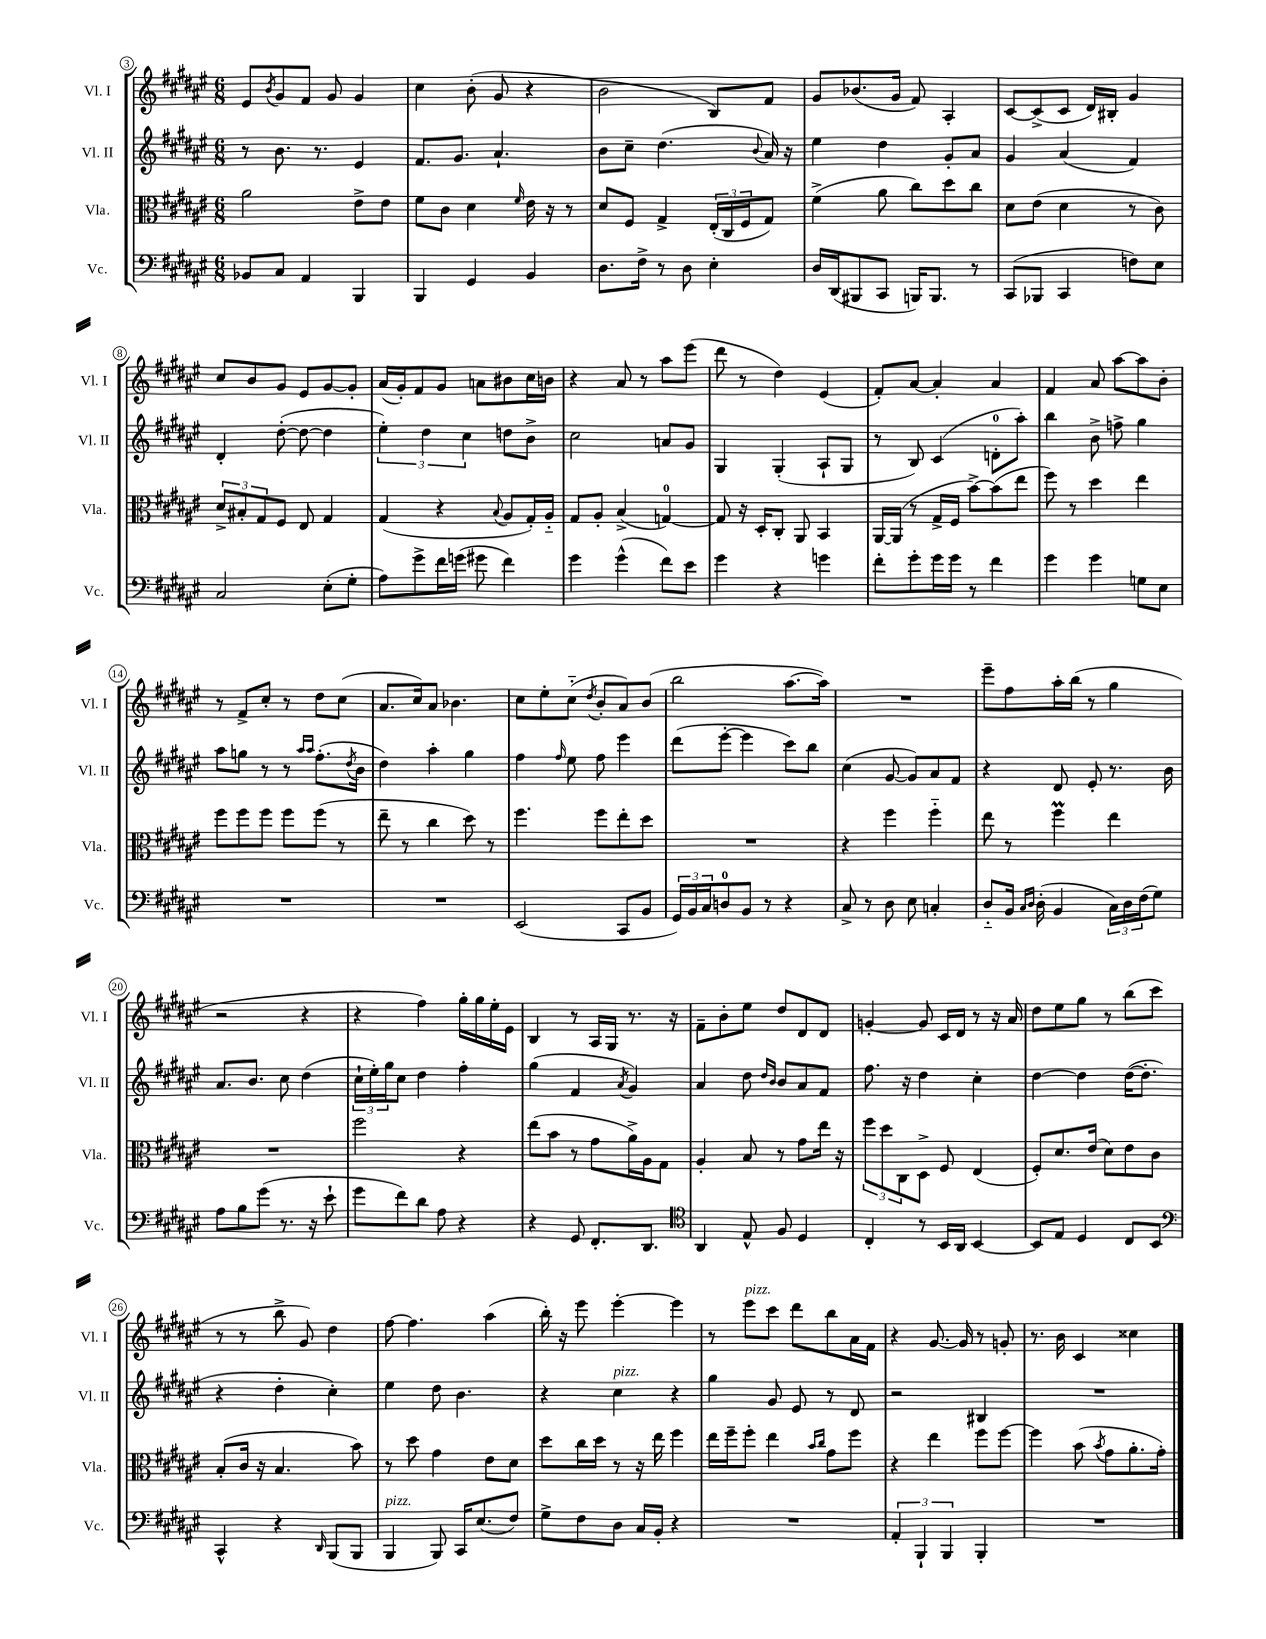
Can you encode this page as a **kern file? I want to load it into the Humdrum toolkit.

**kern	**kern	**kern	**kern
*part4	*part3	*part2	*part1
*staff4	*staff3	*staff2	*staff1
*I"Vc.	*I"Vla.	*I"Vl. II	*I"Vl. I
*I'Vc.	*I'Vla.	*I'Vl. II	*I'Vl. I
*clefF4	*clefC3	*clefG2	*clefG2
*k[f#c#g#d#a#e#]	*k[f#c#g#d#a#e#]	*k[f#c#g#d#a#e#]	*k[f#c#g#d#a#e#]
*M6/8	*M6/8	*M6/8	*M6/8
=3	=3	=3	=3
8BB-X/L	2a#\	8r	8e#/L
.	.	.	8qb/
8C#/J	.	8.b\	8g#/
4AA#/	.	.	8f#/J
.	.	8.r	.
.	.	.	8g#/
4BBB/	8e#^\L	4e#/	4g#/
.	8e#\J	.	.
=4	=4	=4	=4
4BBB/	8f#\L	8.f#/L	4cc#\
.	8c#\J	.	.
.	.	8.g#/J	.
4GG#/	4d#\	.	(8b'\
.	.	4.a#`/	8g#/
.	16qqf#/	.	.
4BB/	16e#\	.	4r
.	16r	.	.
.	8r	.	.
=5	=5	=5	=5
8.D#\L	8d#/L	8b\L	2b\
.	8F#/J	8cc#~\J	.
16F#^\Jk	.	.	.
8r	4G#^/	(4.dd#\	.
8D#\	.	.	.
4E#'\	(24E#'/LL	.	8B/L)
.	24C#/	.	.
.	24F#/J	.	.
.	.	8qqb/	.
.	8G#/J)	16a#/)	8f#/J
.	.	16r	.
=6	=6	=6	=6
16D#/LL	(4f#^\	4ee#\	8g#/L
(16DD#/J	.	.	.
8BBB#X/	.	.	(8.b-X/
8CC#/J	8a#\	4dd#\	.
.	.	.	16g#/Jk
16BBBn/KL)	8cc#\L)	.	8f#/)
8.BBB/J	.	.	.
.	8dd#\	8g#'/L	4A#'/
8r	8cc#\J	8a#/J	.
=7	=7	=7	=7
(8CC#/L	8d#\L	4g#/	[8c#/L
8BBB-X/J	(8e#\J	.	(8c#^/]
4CC#/	4d#\	(4a#/	8c#/J
.	.	.	16d#/LL)
.	.	.	16B#X'/JJ
8Fn\L)	8r	4f#/)	4g#/
8E#\J	8c#\)	.	.
!!LO:LB:g=z
=8	=8	=8	=8
2C#/	12d#^/L	4d#'/	8cc#/L
.	12B#X'/	.	.
.	.	.	8b/
.	12G#/	.	.
.	8F#/J	([8dd#'\	8g#/J
.	8E#/	8dd#\_	8e#/L
(8E#'\L	4G#/	4dd#\]	[8g#/
8G#'\J	.	.	8g#'/J]
=9	=9	=9	=9
8A#\L)	(4G#/	6ee#'\)	(16a#/LL
.	.	.	16g#'/J)
8g#^\	.	.	8f#/
.	.	6dd#\	.
16f#\L	4r	.	8g#/J
(16gn\JJ	.	.	.
.	.	6cc#\	.
8g#X\	.	.	8an\L
.	8qqB/	.	.
4f#\)	8A#/L	8ddn\L	8b#X\
.	16G#'/L)	8b^\J	16cc#\L
.	16A#/JJ	.	16bn\JJ
=10	=10	=10	=10
4g#\	8G#/L	2cc#\	4r
.	8A#'/J	.	.
(4g#^^\	(4B^/	.	8a#/
.	.	.	8r
8f#\L)	[4Gn/)	8an/L	8aa#\L
8e#\J	.	8g#/J	(8eee#\J
=11	=11	=11	=11
4g#\	8G/]	4G#/	8ddd#\
.	16r	.	8r
.	16D#'/KL	.	.
4r	8C#'/J	(4G#'/	4dd#\)
.	8AA#/	.	.
4gn\	4BB/	8A#`/L	(4e#/
.	.	8G#/J	.
=12	=12	=12	=12
8f#'\L	[16AA#/LL	8r	8f#'/L)
.	(16AA#/JJ]	.	.
8g#'\	8r	8B/)	[8a#/J
16g#\L	16G#^/LL	(4c#/	4a#'/]
16g#\JJ	16F#/JJ	.	.
8r	[8b^\L)	.	.
4f#\	(8b\]	8dn'\L	4a#/
.	8ee#\J	8aa#'\J)	.
=13	=13	=13	=13
4g#\	8ff#\)	4bb\	4f#/
.	8r	.	.
4g#\	4dd#\	8b^\	8a#/
.	.	8ffn^\	[8aa#\L
8Gn\L	4ee#\	4gg#\	8aa#\]
8E#\J	.	.	8b'\J
!!LO:LB:g=z
=14	=14	=14	=14
2.r	8ff#\L	8aa#\L	8r
.	8ff#\	8ggn\J	8f#^/L
.	8ff#\J	8r	8cc#'/J
.	8ff#\L	8r	8r
.	.	16qqaa#/LL	.
.	.	16qqaa#/JJ	.
.	(8ff#\J	(8.ff#'\L	8dd#\L
.	8r	.	(8cc#\J
.	.	8qdd#/	.
.	.	16b\Jk	.
=15	=15	=15	=15
2.r	8ee#~\	4dd#\)	8.a#/L
.	8r	.	.
.	.	.	16cc#/k)
.	4cc#\	4aa#'\	8a#/J
.	.	.	4.b-X\
.	8dd#\)	4gg#\	.
.	8r	.	.
=16	=16	=16	=16
(2EE#/	4.ff#\	4ff#\	8cc#\L
.	.	.	8ee#'\
.	.	16qqff#/	.
.	.	8ee#\	(8cc#\J
.	.	.	8qdd#/
.	8ff#\L	8ff#\	8b'/L
8CC#/L	8ee#'\	4eee#\	8a#/)
8BB/J	8dd#\J	.	(8b/J
=17	=17	=17	=17
24GG#/LL)	2.r	(8ddd#\L	2bb\
24BB/	.	.	.
24C#/J	.	.	.
8Dn/	.	[8eee#'\J	.
8BB/J	.	4eee#\]	.
8r	.	.	.
4r	.	8ccc#\L)	[8.aa#\L
.	.	8bb\J	.
.	.	.	16aa#\Jk])
=18	=18	=18	=18
8C#^/	4r	(4cc#\	2.r
8r	.	.	.
8D#\	4ff#\	[8g#/	.
8E#\	.	8g#/L])	.
4Cn'/	4ff#\	8a#/	.
.	.	8f#/J	.
=19	=19	=19	=19
8D#/L	8ee#\	4r	8eee#~\L
16BB/Jk	8r	.	8ff#\
16qqC#/LL	.	.	.
16qqD#/JJ	.	.	.
(16D#'\	.	.	.
4BB/	4ff#M\	8d#/	16aa#'\L
.	.	.	(16bb\JJ
.	.	8e#'/	8r
24C#\LL)	4ee#\	8.r	4gg#\
24D#\	.	.	.
(24F#\J	.	.	.
8G#\J)	.	.	.
.	.	16b\	.
!!LO:LB:g=z
=20	=20	=20	=20
8A#\L	2.r	8.a#/L	2r
8B\	.	.	.
.	.	8.b/J	.
(8g#\J	.	.	.
8.r	.	8cc#\	.
.	.	(4dd#\	4r
16r	.	.	.
8e#`\	.	.	.
=21	=21	=21	=21
8g#\L	2ff#\	24cc#`\LL	4r
.	.	24ee#'\)	.
.	.	24gg#\J	.
8f#\)	.	8cc#\J	.
8d#\J	.	4dd#\	4ff#\)
8A#\	.	.	.
4r	4r	4ff#'\	16gg#'\LL
.	.	.	16gg#\
.	.	.	16ee#'\
.	.	.	16e#\JJ
=22	=22	=22	=22
4r	(8ee#\L	(4gg#\	4B/
.	8b\J	.	.
8GG#/	8r	4f#/	8r
8.FF#'/L	8g#\L	.	16A#/LL
.	.	.	16G#/JJ
.	.	8qa#/	.
.	16a#^\L)	4g#/)	8.r
8.DD#/J	16A#\J	.	.
.	8G#\J	.	.
.	.	.	16r
=23	=23	=23	=23
*clefC4	*	*	*
4AA#/	4A#'/	4a#/	8f#~\L
.	.	.	8b'\
8E#^^/	8B/	8dd#\	8ee#\J
.	.	16qqdd#/LL	.
.	.	16qqb/JJ	.
8F#/	8r	8b/L	8dd#/L
4D#/	8g#\L	8a#/	8d#/
.	16ee#\Jk	8f#/J	8d#/J
.	16r	.	.
=24	=24	=24	=24
4C#'/	12ff#\L	8.ff#\	[4gn'/
.	12dd#\	.	.
.	12C#\	.	.
.	.	16r	.
8r	8D#^\J	4dd#\	8g/]
16BB/LL	8F#/	.	16c#/LL
16AA#/JJ	.	.	16d#/JJ
[4BB/	(4E#/	4cc#'\	8r
.	.	.	16r
.	.	.	16a#/
=25	=25	=25	=25
8BB/L]	8F#'/L)	[4dd#\	8dd#\L
8E#/J	8.d#/	.	8ee#\
4D#/	.	4dd#\]	8gg#\J
.	(16e#/Jk	.	.
.	8d#\L)	.	8r
8C#/L	8e#\	([16dd#\KL	(8bb\L
.	.	8.dd#'\J]	.
8BB/J	8c#\J	.	8ccc#\J
!!LO:LB:g=z
=26	=26	=26	=26
*clefF4	*	*	*
4CC#^^/	(8B'/L	4r	8r
.	16c#/Jk	.	8r
.	16r	.	.
4r	4.B/	4dd#'\	8bb^\
.	.	.	8g#/)
16qqDD#/	.	.	.
(8BBB/L	.	4cc#'\)	4dd#\
8BBB/J	8b\)	.	.
=27	=27	=27	=27
!LO:TX:a:i:t=pizz.	!	!	!
4BBB/	8r	4ee#\	[8ff#\
.	8dd#\	.	4.ff#\]
8BBB/)	4g#\	8dd#\	.
16CC#/KL	.	4.b\	.
(8.E#/	.	.	.
.	8e#\L	.	(4aa#\
8F#/J)	8d#\J	.	.
=28	=28	=28	=28
8G#^\L	8dd#\L	4r	16bb'\)
.	.	.	16r
8F#\	16cc#\L	.	8eee#\
.	16dd#\JJ	.	.
!	!	!LO:TX:a:i:t=pizz.	!
8D#\J	8r	4cc#\	[4eee#'\
16C#/LL	16r	.	.
16BB'/JJ	16ee#\	.	.
4r	4ff#\	4r	4eee#\]
=29	=29	=29	=29
2.r	16ee#\LL	4gg#\	8r
.	16ff#~\J	.	.
!	!	!	!LO:TX:a:i:t=pizz.
.	8ff#'\J	.	8eee#\L
.	4ee#\	8g#/	8ccc#\J
.	.	8e#/	8ddd#\L
.	16qqb/LL	.	.
.	16qqcc#/JJ	.	.
.	8g#\L	8r	8bb\
.	8ff#\J	8d#/	16a#\L
.	.	.	16f#\JJ
=30	=30	=30	=30
6AA#'/	4r	2r	4r
6BBB`/	.	.	.
.	4ee#\	.	[8.g#/
6BBB/	.	.	.
.	.	.	16g#/]
4BBB'/	8ff#\L	4B#X/	8r
.	[8ff#\J	.	8gn'/
=31	=31	=31	=31
2.r	4ff#\]	2.r	8.r
.	.	.	16b\
.	(8b\	.	4c#/
.	8qb/	.	.
.	8g#\L	.	.
.	8.a#'\	.	4cc##X\
.	16g#'\Jk)	.	.
==	==	==	==
*-	*-	*-	*-
